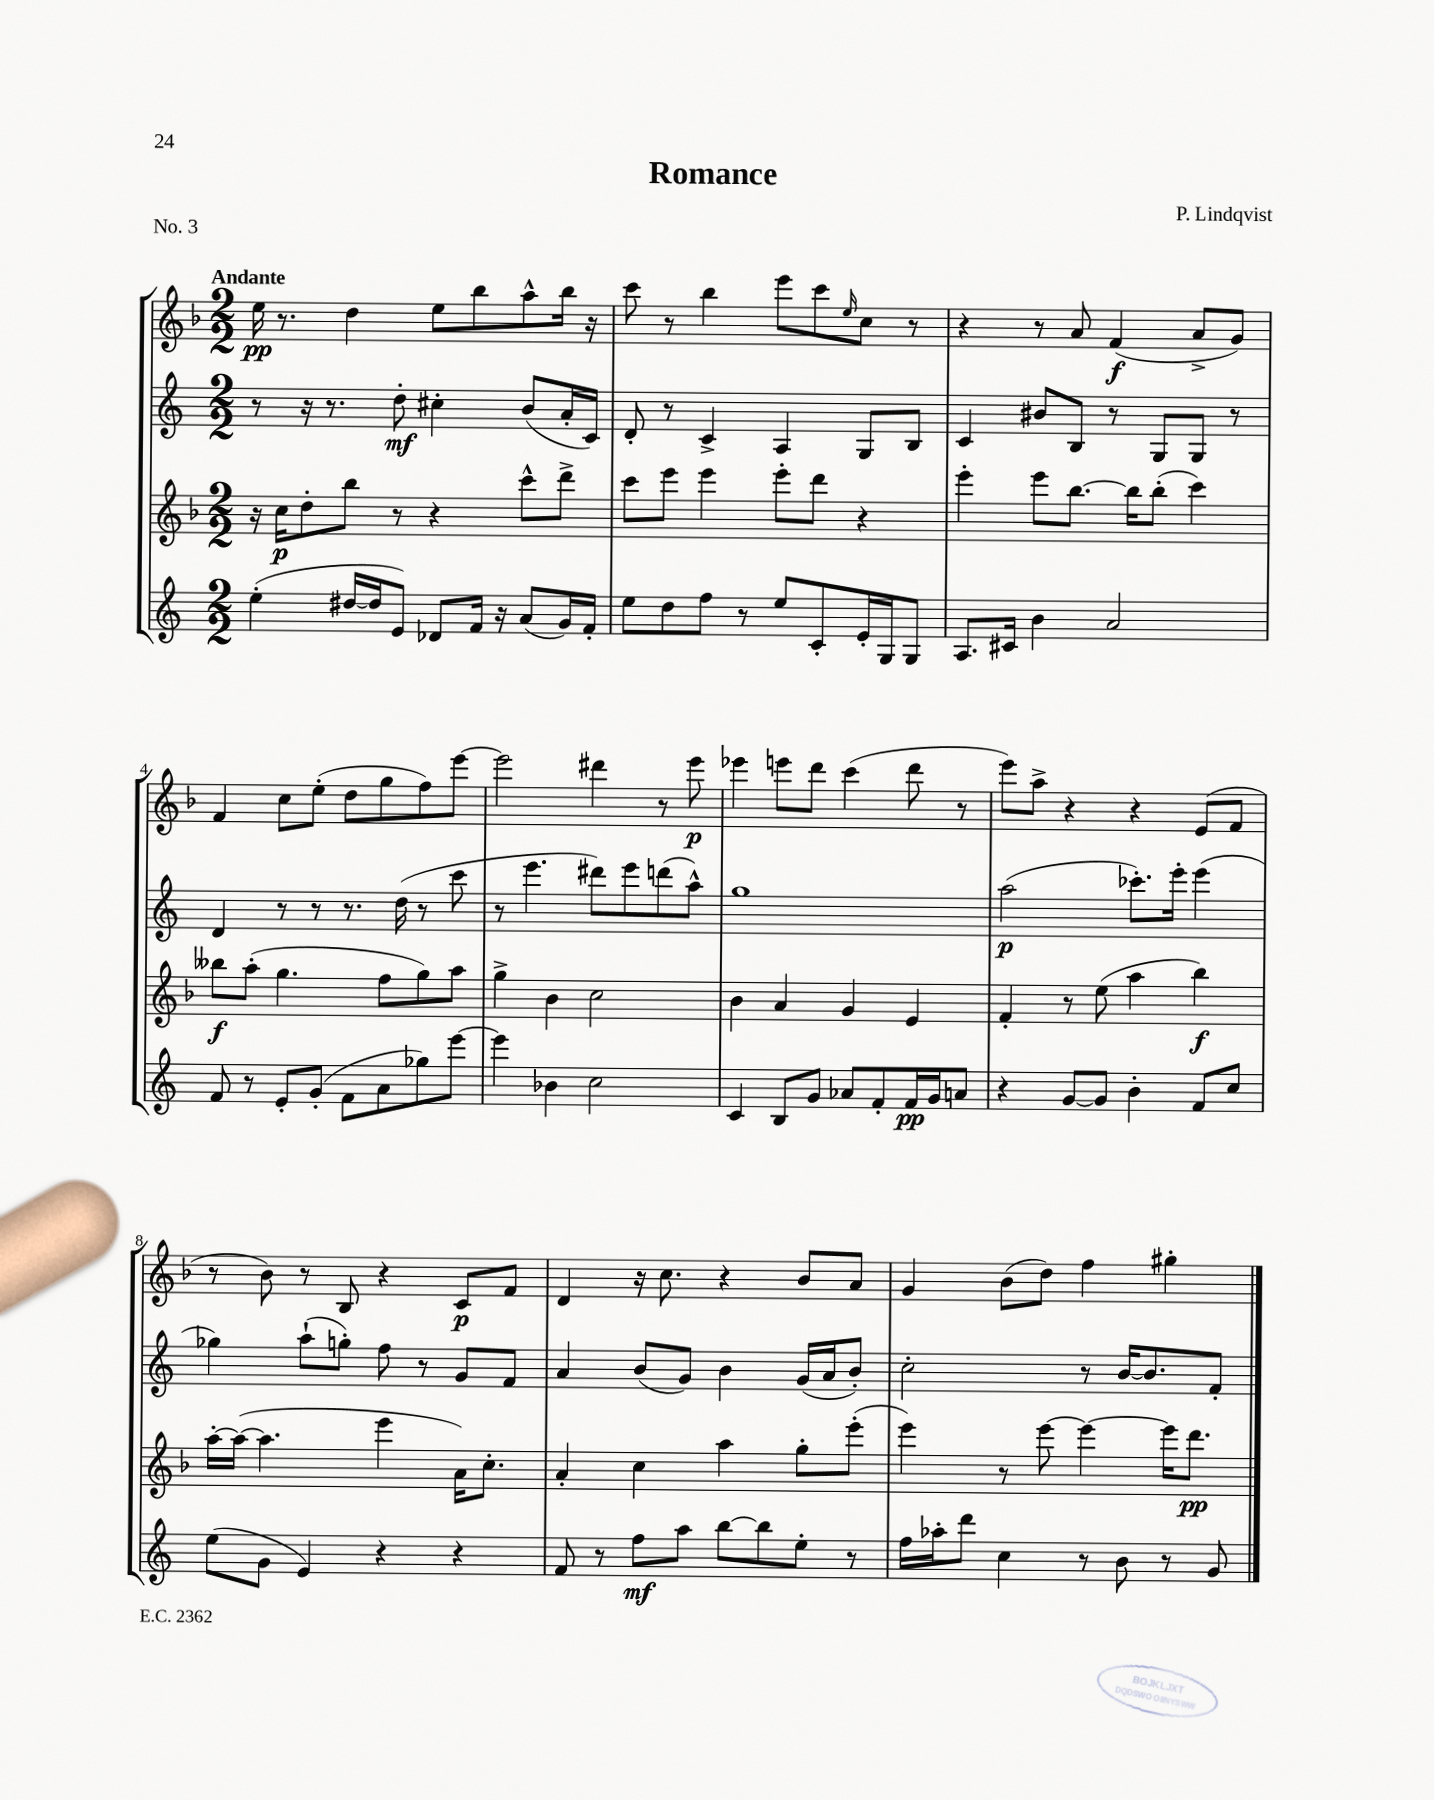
\header { title = "Romance" composer = "P. Lindqvist" piece = "No. 3" }
<<
\new StaffGroup <<
\new Staff = "s0" {
    \clef treble \key f \major \numericTimeSignature \time 2/2 \tempo "Andante"
    e''16\pp r8. d''4 e''8 bes''8 a''8-^ bes''16 r16 |
    c'''8 r8 bes''4 e'''8 c'''8 \grace { e''16 } c''8 r8 |
    r4 r8 a'8 f'4\f( a'8-> g'8) |
    f'4 c''8 e''8-.( d''8 g''8 f''8) e'''8~ |
    e'''2 dis'''4 r8 e'''8\p |
    ees'''4 e'''8 d'''8 c'''4( d'''8 r8 |
    e'''8) a''8-> r4 r4 e'8( f'8 |
    r8 bes'8) r8 bes8 r4 c'8\p f'8 |
    d'4 r16 c''8. r4 bes'8 a'8 |
    g'4 bes'8( d''8) f''4 gis''4-. \bar "|." |
}
\new Staff = "s1" {
    \clef treble \key c \major \numericTimeSignature \time 2/2
    r8 r16 r8. d''8-.\mf cis''4-. b'8( a'16-. c'16) |
    d'8-. r8 c'4-> a4 g8 b8 |
    c'4 bis'8 b8 r8 g8 g8 r8 |
    d'4 r8 r8 r8. d''16( r8 c'''8 |
    r8 e'''4. dis'''8) e'''8 d'''8( a''8-^) |
    g''1 |
    a''2\p( ces'''8.-.) e'''16-. e'''4( |
    ges''4) a''8-!( g''8-.) f''8 r8 g'8 f'8 |
    a'4 b'8( g'8) b'4 g'16( a'16 b'8-.) |
    c''2-. r8 b'16~ b'8. f'8-. \bar "|." |
}
\new Staff = "s2" {
    \clef treble \key f \major \numericTimeSignature \time 2/2
    r16 c''16\p d''8-. bes''8 r8 r4 c'''8-^ d'''8-> |
    c'''8 e'''8 e'''4 e'''8-. d'''8 r4 |
    e'''4-. e'''8 bes''8.~ bes''16 bes''8-.( c'''4) |
    beses''8\f a''8-.( g''4. f''8 g''8) a''8 |
    g''4-> bes'4 c''2 |
    bes'4 a'4 g'4 e'4 |
    f'4-. r8 e''8( a''4 bes''4\f) |
    a''16~-. a''16~( a''4. e'''4 a'16) c''8.-. |
    a'4-. c''4 a''4 g''8-. e'''8-.( |
    e'''4) r8 e'''8~ e'''4~ e'''16 d'''8.\pp \bar "|." |
}
\new Staff = "s3" {
    \clef treble \key c \major \numericTimeSignature \time 2/2
    e''4-.( dis''16~ dis''16 e'8) des'8 f'16 r16 a'8( g'16) f'16-. |
    e''8 d''8 f''8 r8 e''8 c'8-. e'16-. g16 g8 |
    a8. cis'16 b'4 a'2 |
    f'8 r8 e'8-. g'8-.( f'8 a'8 ges''8) e'''8~ |
    e'''4 bes'4 c''2 |
    c'4 b8 g'8 aes'8 f'8-. f'16\pp g'16 a'8 |
    r4 g'8~ g'8 b'4-. f'8 c''8 |
    e''8( g'8 e'4) r4 r4 |
    f'8 r8 f''8\mf a''8 b''8~ b''8 e''8-. r8 |
    f''16 aes''16-. d'''8 c''4 r8 b'8 r8 g'8 \bar "|." |
}
>>
>>
